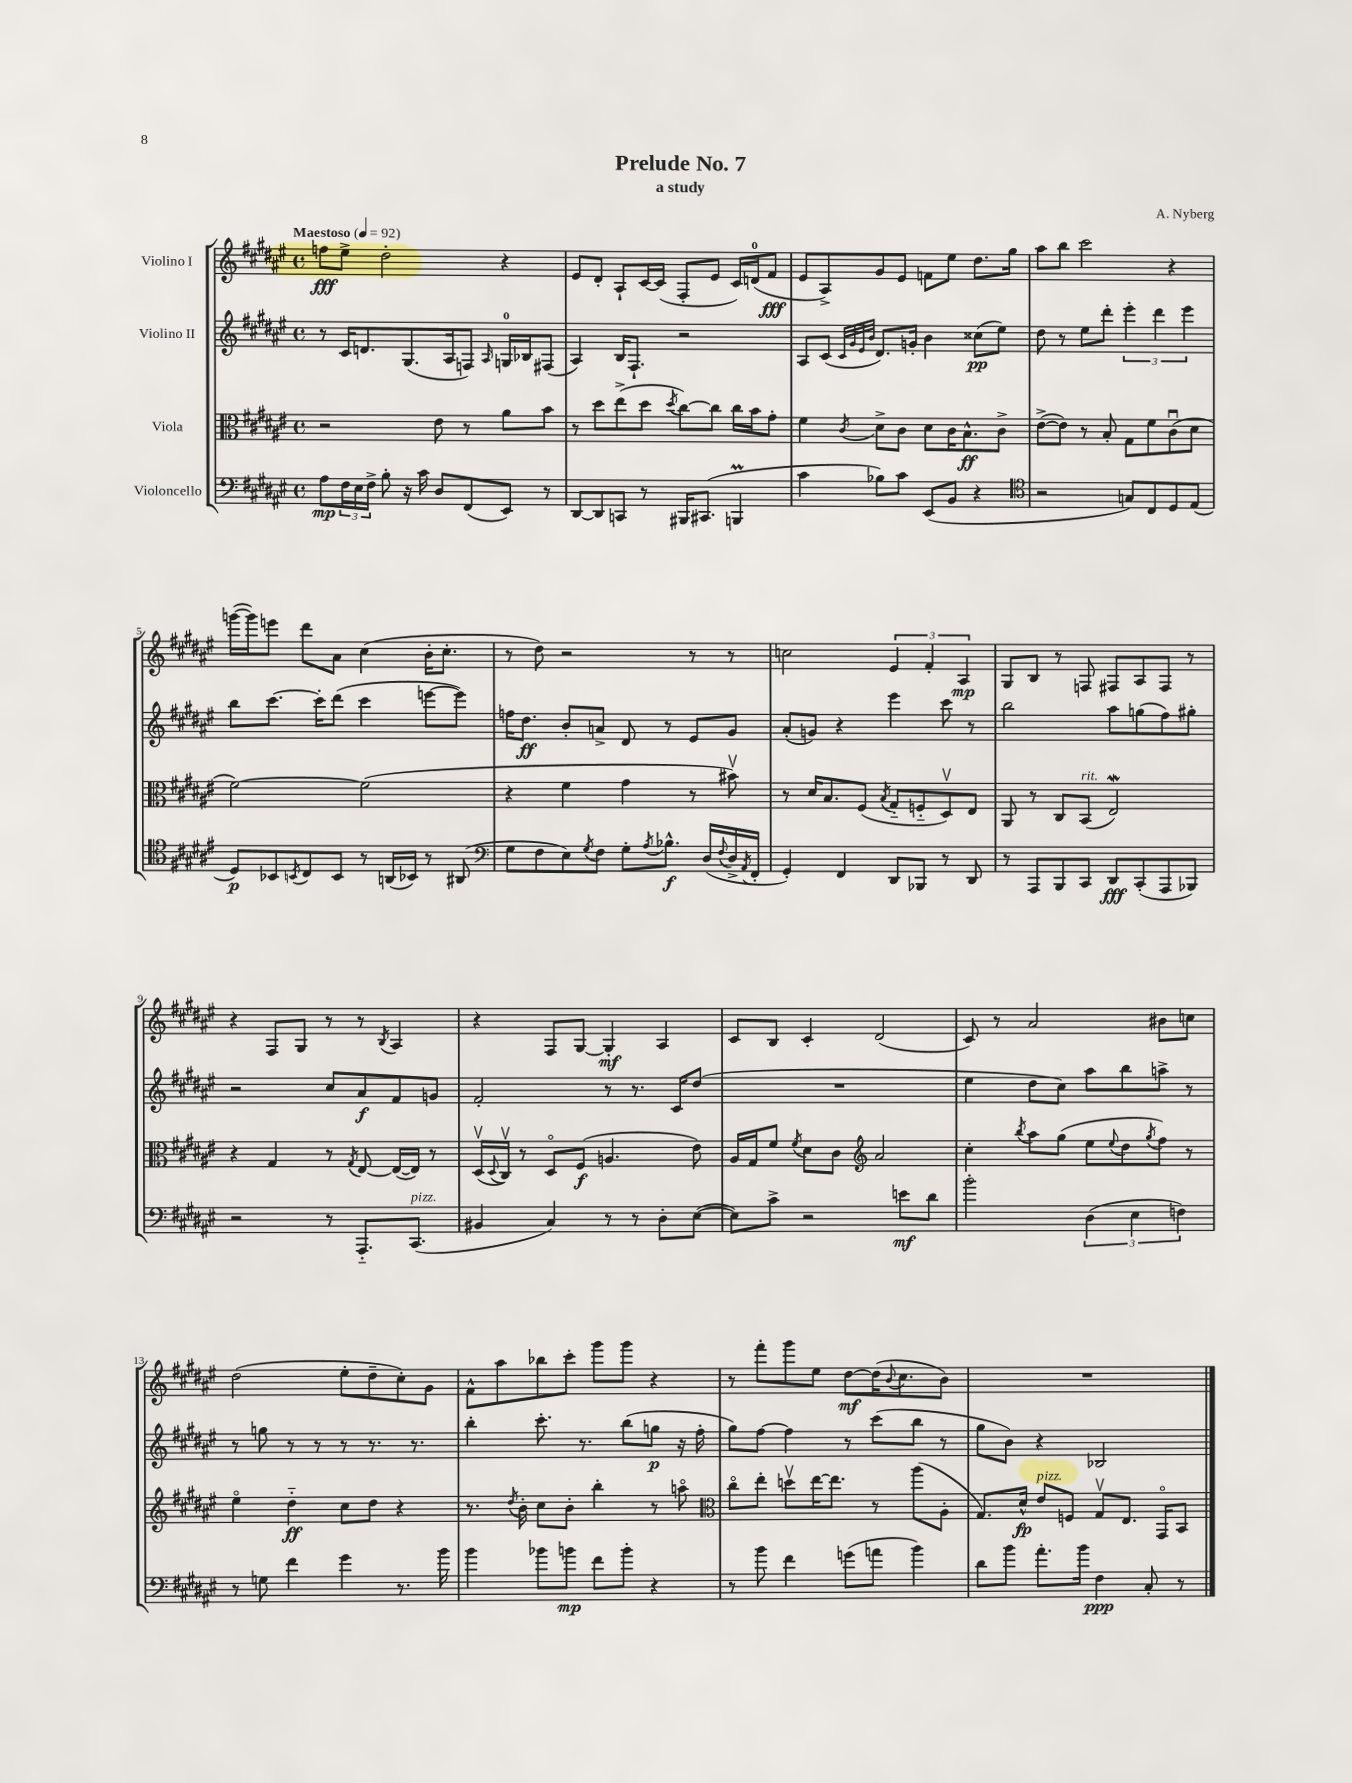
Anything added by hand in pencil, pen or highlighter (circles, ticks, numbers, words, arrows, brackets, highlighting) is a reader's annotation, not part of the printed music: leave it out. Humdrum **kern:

**kern	**dynam	**kern	**dynam	**kern	**dynam	**kern	**dynam
*part4	*part4	*part3	*part3	*part2	*part2	*part1	*part1
*staff4	*staff4	*staff3	*staff3	*staff2	*staff2	*staff1	*staff1
*I"Violoncello	*	*I"Viola	*	*I"Violino II	*	*I"Violino I	*
*clefF4	*	*clefC3	*	*clefG2	*	*clefG2	*
*k[f#c#g#d#a#e#]	*	*k[f#c#g#d#a#e#]	*	*k[f#c#g#d#a#e#]	*	*k[f#c#g#d#a#e#]	*
*M4/4	*	*M4/4	*	*M4/4	*	*M4/4	*
*met(c)	*	*met(c)	*	*met(c)	*	*met(c)	*
*MM92	*	*MM92	*	*MM92	*	*MM92	*
=1	=1	=1	=1	=1	=1	=1	=1
!	!	!	!	!	!	!LO:TX:a:B:t=Maestoso	!
8A#\L	mp	2r	.	8r	.	8ffn\L	fff
24F#\L	.	.	.	16c#/KL	.	8ee#^\J	.
24E#\	.	.	.	.	.	.	.
.	.	.	.	8.dn/	.	.	.
24F#^\JJ	.	.	.	.	.	.	.
8B'\	.	.	.	.	.	2dd#'\	.
16r	.	.	.	(8.G#/	.	.	.
16c#\	.	.	.	.	.	.	.
8D#/L	.	8e#\	.	.	.	.	.
.	.	.	.	16A#/k	.	.	.
(8FF#/	.	8r	.	8Fn/J)	.	.	.
.	.	.	.	16qqA#/	.	.	.
8EE#/J)	.	8a#\L	.	16Gn/LL	.	4r	.
.	.	.	.	16B-X/J	.	.	.
8r	.	8b\J	.	(8F#X/J	.	.	.
=2	=2	=2	=2	=2	=2	=2	=2
[8DD#/L	.	8r	.	4A#/)	.	8e#/L	.
8DD#/]	.	8dd#\L	.	.	.	8d#'/J	.
8CCn/J	.	(8ee#^\	.	16B/KL	.	8A#`/L	.
.	.	.	.	8.F#`/J	.	.	.
8r	.	8dd#\J	.	.	.	[16c#/L	.
.	.	.	.	.	.	(16c#/JJ]	.
.	.	8qdd#/	.	.	.	.	.
16BBB#X/KL	.	[8cc#\L)	.	2r	.	8F#'/L	.
(8.CC#X/J	.	.	.	.	.	.	.
.	.	8cc#\J]	.	.	.	8e#/J	.
4BBBnM/	.	16cc#\LL	.	.	.	16c#/LL)	.
.	.	16b\J	.	.	.	(16dn/J	.
.	.	8g#'\J	.	.	.	8f#/J	fff
=3	=3	=3	=3	=3	=3	=3	=3
4c#\	.	4f#\	.	8A#/L	.	8e#/L	.
.	.	.	.	(8c#/J	.	8A#^/)	.
.	.	.	.	32qqc#/LLL	.	.	.
.	.	.	.	32qqg#/	.	.	.
.	.	.	.	32qqe#/	.	.	.
.	.	8qc#/	.	32qqb/JJJ	.	.	.
8B-X\L)	.	8d#^\L	.	8.d#/L)	.	8g#/	.
8c#\J	.	8c#\J	.	.	.	8e#/J	.
.	.	.	.	16gn'/Jk	.	.	.
(8EE#/L	.	8d#\L	.	4b\	.	8fn\L	.
8BB/J	.	16c#\K	.	.	.	8ee#\J	.
.	.	8.B^^\	ff	.	.	.	.
4r	.	.	.	(8cc##X\L	pp	8.dd#\L	.
.	.	8c#^\J	.	8ee#\J)	.	.	.
.	.	.	.	.	.	16gg#\Jk	.
=4	=4	=4	=4	=4	=4	=4	=4
*clefC4	*	*	*	*	*	*	*
2r	.	([8e#^\L	.	8dd#\	.	8aa#\L	.
.	.	8e#\J])	.	8r	.	8bb\J	.
.	.	8r	.	8ee#\L	.	2ccc#\	.
.	.	8B'/	.	8ddd#'\J	.	.	.
8Gn/L)	.	8G#\L	.	6eee#'\	.	.	.
8C#/	.	8f#\	.	.	.	.	.
.	.	.	.	6ddd#\	.	.	.
8D#/	.	(8c#u\	.	.	.	4r	.
.	.	.	.	6eee#\	.	.	.
(8E#/J	.	8d#\J	.	.	.	.	.
!!LO:LB:g=z
=5	=5	=5	=5	=5	=5	=5	=5
8D#/L)	p	[2f#\)	.	8bb\L	.	([16gggn\LL	.
.	.	.	.	.	.	16ggg\J])	.
8BB-X/	.	.	.	[8.ccc#\J	.	8eeen\J	.
8qBBn/	.	.	.	.	.	.	.
8C#/	.	.	.	.	.	8ddd#\L	.
.	.	.	.	16ccc#'\KL]	.	.	.
8BB/J	.	.	.	(8ddd#\J	.	8a#\J	.
8r	.	(2f#\]	.	4ccc#\	.	(4cc#\	.
(16AAn/LL	.	.	.	.	.	.	.
16BB-X/JJ)	.	.	.	.	.	.	.
8r	.	.	.	[8eeen\L	.	16b'\KL	.
.	.	.	.	.	.	8.cc#'\J	.
(8AA#X/	.	.	.	8eee\J])	.	.	.
=6	=6	=6	=6	=6	=6	=6	=6
*clefF4	*	*	*	*	*	*	*
8G#\L	.	4r	.	16ffn\KL	.	8r	.
.	.	.	.	8.dd#\J	ff	.	.
8F#\	.	.	.	.	.	8dd#\)	.
8E#\)	.	4f#\	.	8b'/L	.	2r	.
8qG#/	.	.	.	.	.	.	.
8F#\J	.	.	.	8an^/J	.	.	.
8G#'\L	.	4g#\	.	8d#/	.	.	.
8qA#/	.	.	.	.	.	.	.
8.B-X^^\J	f	.	.	8r	.	.	.
.	.	8r	.	8e#/L	.	8r	.
(16D#/LL	.	.	.	.	.	.	.
8qqF#/	.	.	.	.	.	.	.
16D#^/	.	8b#Xv\)	.	8g#/J	.	8r	.
8qAA#/	.	.	.	.	.	.	.
16FF#'/JJ	.	.	.	.	.	.	.
=7	=7	=7	=7	=7	=7	=7	=7
4GG#'/)	.	8r	.	(8a#'/L	.	2ccn\	.
.	.	16d#/KL	.	8gn/J)	.	.	.
.	.	8.B/	.	.	.	.	.
4FF#/	.	.	.	4r	.	.	.
.	.	(8F#/J	.	.	.	.	.
.	.	8qB/	.	.	.	.	.
8DD#/L	.	8G#/L	.	4eee#\	.	6e#/	.
8BBB-X/J	.	8Fn/	.	.	.	.	.
.	.	.	.	.	.	6f#'/	.
8r	.	8D#v/)	.	8ccc#\	.	.	.
.	.	.	.	.	.	6A#/	mp
8DD#/	.	8E#/J	.	8r	.	.	.
=8	=8	=8	=8	=8	=8	=8	=8
8r	.	8AA#/	.	2bb\	.	8G#/L	.
8AAA#/L	.	8r	.	.	.	8B/J	.
8BBB/	.	8C#/L	.	.	.	8r	.
!	!	!LO:TX:a:i:t=rit.	!	!	!	!	!
8CC#/J	.	(8BB/J	.	.	.	8Fn/	.
8DD#/L	fff	2E#W/)	.	8aa#\L	.	8F#X/L	.
(8CC#'/	.	.	.	(8ggn\	.	8A#/	.
8AAA#/	.	.	.	8ff#\)	.	8F#/J	.
8BBB-X/J)	.	.	.	8gg#X'\J	.	8r	.
!!LO:LB:g=z
=9	=9	=9	=9	=9	=9	=9	=9
2r	.	4r	.	2r	.	4r	.
.	.	4G#/	.	.	.	8F#/L	.
.	.	.	.	.	.	8G#/J	.
8r	.	8r	.	8cc#/L	.	8r	.
.	.	8qG#/	.	.	.	.	.
8.AAA#/L	.	[8E#/	.	8a#/	f	8r	.
.	.	.	.	.	.	8qB/	.
.	.	(16E#/LL_	.	8f#/	.	4A#/	.
!LO:TX:a:i:t=pizz.	!	!	!	!	!	!	!
(8.CC#/J	.	16E#/JJ])	.	.	.	.	.
.	.	8r	.	8gn/J	.	.	.
=10	=10	=10	=10	=10	=10	=10	=10
4BB#X/	.	(16D#v/LL	.	2f#'/	.	4r	.
.	.	8qqD#/	.	.	.	.	.
.	.	16C#v/JJ)	.	.	.	.	.
.	.	8r	.	.	.	.	.
4C#/)	.	8D#/L	.	.	.	8F#/L	.
.	.	(8F#/J	f	.	.	[8G#/J	.
8r	.	4.An/	.	8r	.	4G#'/]	mf
8r	.	.	.	8.r	.	.	.
8D#'\L	.	.	.	.	.	4A#/	.
.	.	.	.	16c#/KL	.	.	.
([8E#\J	.	8e#\)	.	(8dd#/J	.	.	.
=11	=11	=11	=11	=11	=11	=11	=11
8E#\L])	.	16A#/LL	.	1r	.	8c#/L	.
.	.	16G#/J	.	.	.	.	.
8c#^\J	.	8f#/J	.	.	.	8B/J	.
.	.	8qf#/	.	.	.	.	.
2r	.	8d#\L	.	.	.	4c#'/	.
.	.	8c#\J	.	.	.	.	.
*	*	*clefG2	*	*	*	*	*
.	.	2a#/	.	.	.	(2d#/	.
8en\L	mf	.	.	.	.	.	.
8d#\J	.	.	.	.	.	.	.
=12	=12	=12	=12	=12	=12	=12	=12
2b'\	.	4cc#'\	.	4ee#\	.	8c#/)	.
.	.	.	.	.	.	8r	.
.	.	8qbb/	.	.	.	.	.
.	.	8aa#\L	.	8dd#\L	.	2a#/	.
.	.	(8gg#\J	.	8cc#\J)	.	.	.
(6D#\	.	8ee#\L	.	8aa#\L	.	.	.
.	.	8qqee#/	.	.	.	.	.
.	.	8dd#\	.	8bb\	.	.	.
6E#\	.	.	.	.	.	.	.
.	.	8qgg#/	.	.	.	.	.
.	.	8ff#\J)	.	8aan^\J	.	8b#X\L	.
6Fn\)	.	.	.	.	.	.	.
.	.	8r	.	8r	.	8ccn\J	.
!!LO:LB:g=z
=13	=13	=13	=13	=13	=13	=13	=13
8r	.	4ee#\	.	8r	.	(2dd#\	.
8Gn\	.	.	.	8ggn\	.	.	.
4f#\	.	4dd#\	ff	8r	.	.	.
.	.	.	.	8r	.	.	.
4g#\	.	8cc#\L	.	8r	.	8ee#'\L	.
.	.	8dd#\J	.	8.r	.	8dd#~\	.
8.r	.	4r	.	.	.	8cc#'\)	.
.	.	.	.	8.r	.	.	.
.	.	.	.	.	.	8g#\J	.
16b\	.	.	.	.	.	.	.
=14	=14	=14	=14	=14	=14	=14	=14
4b\	.	8.r	.	4bb'\	.	8f#^^\L	.
.	.	.	.	.	.	8aa#\	.
.	.	8qdd#/	.	.	.	.	.
.	.	16b'\	.	.	.	.	.
8b-X\L	.	8cc#\L	.	8.ccc#'\	.	8bb-X\	.
8bn\J	mp	8b'\J	.	.	.	8ccc#'\J	.
.	.	.	.	8.r	.	.	.
8f#\L	.	4bb'\	.	.	.	8ggg#\L	.
8b'\J	.	.	.	(8bb\L	.	8ggg#\J	.
4r	.	8r	.	8ggn\J	p	4r	.
.	.	8aan\	.	16r	.	.	.
.	.	.	.	16ff#'\	.	.	.
=15	=15	=15	=15	=15	=15	=15	=15
*	*	*clefC3	*	*	*	*	*
8r	.	8cc#\L	.	8gg#\L)	.	8r	.
8b\	.	8ee#'\J	.	[8ff#\J	.	8fff#'\L	.
4f#\	.	8ddnv\L	.	4ff#\]	.	8ggg#\	.
.	.	[16ee#\K	.	.	.	8ee#\J	.
.	.	8.ee#\J]	.	.	.	.	.
(8gn\L	.	.	.	8r	.	[8dd#\L	mf
8an\J	.	8r	.	(8ccc#\L	.	(16dd#\K]	.
.	.	.	.	.	.	8qqb/	.
.	.	.	.	.	.	8.cc#\	.
4b\)	.	(8aa#\L	.	8bb\J	.	.	.
.	.	8A#'\J	.	8r	.	8b\J)	.
=16	=16	=16	=16	=16	=16	=16	=16
8d#\L	.	8.G#/L)	.	8gg#\L	.	1r	.
8b\J	.	.	.	8b\J)	.	.	.
.	.	16d#^^/Jk	fp	.	.	.	.
!	!	!LO:TX:a:i:t=pizz.	!	!	!	!	!
8.a#'\L	.	8e#/L	.	4r	.	.	.
.	.	8Fn/J	.	.	.	.	.
16b\Jk	.	.	.	.	.	.	.
4F#\	ppp	8G#v/L	.	2B-X/	.	.	.
.	.	8.E#/J	.	.	.	.	.
8C#'/	.	.	.	.	.	.	.
.	.	16GG#/KL	.	.	.	.	.
8r	.	8BB/J	.	.	.	.	.
==	==	==	==	==	==	==	==
*-	*-	*-	*-	*-	*-	*-	*-
